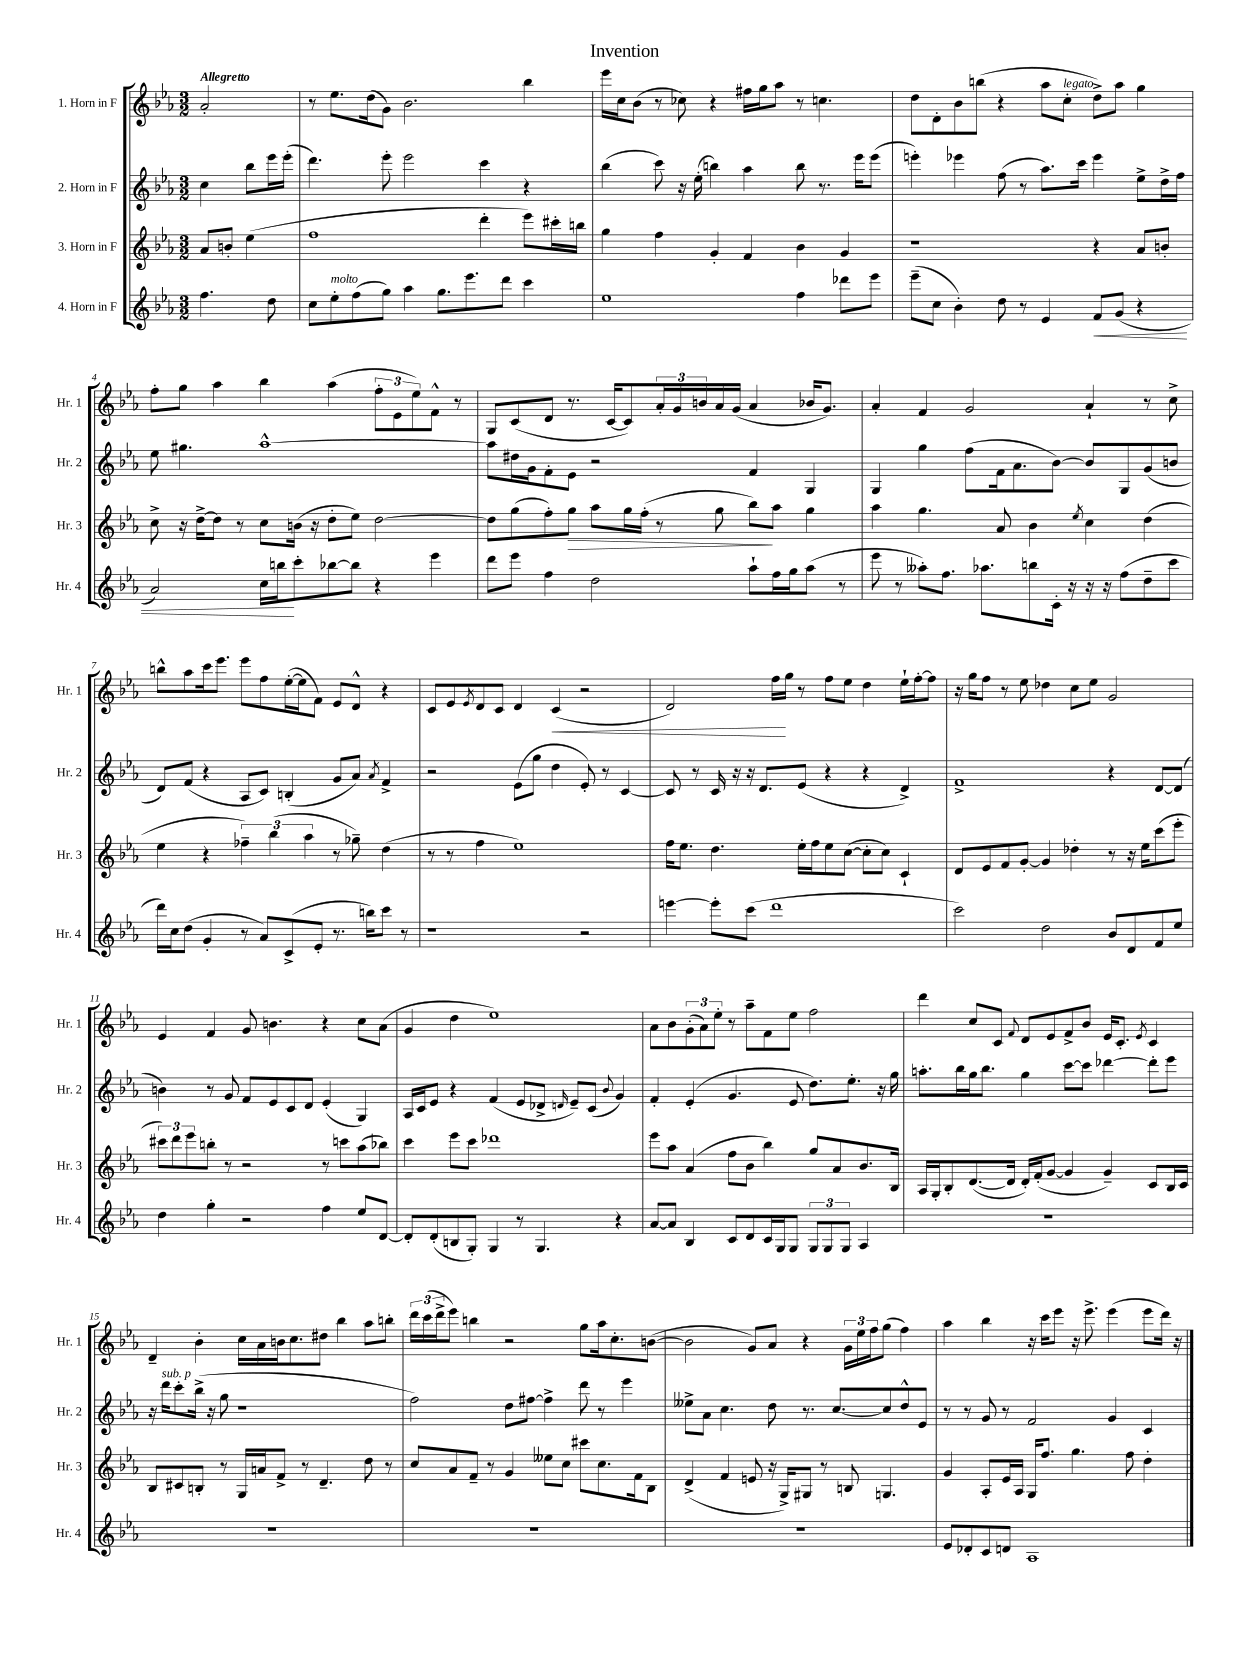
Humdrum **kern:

**kern	**kern	**kern	**kern
*staff4	*staff3	*staff2	*staff1
*clefG2	*clefG2	*clefG2	*clefG2
*k[b-e-a-]	*k[b-e-a-]	*k[b-e-a-]	*k[b-e-a-]
*M3/2	*M3/2	*M3/2	*M3/2
4.ff	8a-	4cc	2a-'
.	8b'	.	.
.	(4ee-	8bb-	.
8dd	.	16eee-	.
.	.	(16eee-'	.
=	=	=	=
8cc	1ff	4.ddd)	8r
8ee-'	.	.	8.ee-
(8ff	.	.	.
.	.	.	(16dd
8gg)	.	8eee-'	8g)
4aa-	.	2eee-	2.b-
8.gg	.	.	.
8.eee-	.	.	.
.	4ddd'	4ccc	.
8ddd	.	.	.
4ccc	8eee-)	4r	4bb-
.	16ccc#'	.	.
.	16bb	.	.
=	=	=	=
1ee-	4gg	(4bb-	16eee-
.	.	.	16cc
.	.	.	(8b-
.	4ff	8ccc)	8r
.	.	16r	8cc-)
.	.	(16ee-'	.
.	4g'	4bb)	4r
.	4f	4aa-	16ff#
.	.	.	16gg
.	.	.	8aa-
4ff	4b-	8bb	8r
.	.	8.r	4.cc
8ddd-	4g	.	.
.	.	16eee-	.
8eee-	.	(8eee-	.
=	=	=	=
(8eee-~	1r	4eee')	8dd
8cc	.	.	8d'
4b-')	.	4eee-	8b-
.	.	.	(8bb
8dd	.	(8ff	4r
8r	.	8r	.
4e-	.	8.aa-)	8aa-
.	.	.	8cc'
.	.	16ccc	.
8f	4r	4eee-	8dd^)
(8g	.	.	8aa-
4r	8a-	8ee-^	4gg
.	8b'	16dd^	.
.	.	16ff	.
=	=	=	=
2a-)	8cc^	8ee-	8ff'
.	16r	4.gg#	8gg
.	[16dd^	.	.
.	8dd]	.	4aa-
.	8r	.	.
16cc	8cc	[1aa-^^	4bb-
16bb	.	.	.
8ccc'	(16b	.	.
.	16r	.	.
[8bb-	8dd'	.	(4aa-
8bb-]	8ee-)	.	.
4r	[2dd	.	12ff'
.	.	.	12e-
.	.	.	12ee-)
4eee-	.	.	8f^^
.	.	.	8r
=	=	=	=
8ddd	8dd]	8aa-]	8G
8eee-	(8gg	16dd#	(8c
.	.	16g	.
4ff	8ff')	8f'	8d
.	8gg	8e-	8.r
2dd	8aa-	2r	.
.	.	.	[16c
.	16gg	.	8c])
.	(16ff'	.	.
.	8r	.	24a-'
.	.	.	24g
.	.	.	24b
.	8gg	.	16a-
.	.	.	(16g
8aa-`	8bb-)	4f	4a-
16ff	8aa-	.	.
16gg	.	.	.
(8aa-	4gg	4G	16b-
.	.	.	8.g)
8r	.	.	.
=	=	=	=
8eee-	4aa-	4G	4a-'
8r	.	.	.
8aa--')	4.gg	4gg	4f
8.ff	.	.	.
.	.	(8ff	2g
8.aa-	.	.	.
.	8a-	16f	.
.	.	8.a-	.
8bb	4b-	.	.
16c'	.	[8b-)	.
16r	.	.	.
.	8qee-	.	.
16r	4cc	8b-]	4a-`
16r	.	.	.
(8ff	.	8G	.
8dd~	(4dd	(8g	8r
8ccc	.	8b	8cc^
=	=	=	=
16ddd)	4ee-	8d)	8bb^^
16cc	.	.	.
(8dd	.	(8f	8aa-
4g'	4r	4r	16ccc
.	.	.	8.eee-
8r	6ff-~)	8A-	8eee-
8a-)	.	8c)	8ff
.	(6bb-	.	.
(8c^	.	(4B'	([16ee-'
.	.	.	16ee-]
.	6aa-	.	.
8e-'	.	.	8f)
8.r	8r	8g	8e-
.	8gg-~)	8a-)	8d^^
16bb)	.	.	.
.	.	8qa-	.
8ccc	(4dd	4f^	4r
8r	.	.	.
=	=	=	=
1r	8r	2r	8c
.	8r	.	8e-
.	.	.	8qe-
.	4ff	.	8d
.	.	.	8c
.	1ee-)	(8e-	4d
.	.	8gg	.
.	.	4dd	(4c
2r	.	8e-')	2r
.	.	8r	.
.	.	[4c	.
=	=	=	=
[4eee	16ff	8c]	2d)
.	8.ee-	.	.
.	.	8r	.
8eee']	4.dd	16c	.
.	.	16r	.
(8ccc	.	16r	.
.	.	8.d	.
1ddd	.	.	16ff
.	.	.	16gg
.	16ee-'	(8e-	8r
.	16ff	.	.
.	8ee-	4r	8ff
.	([8cc	.	8ee-
.	8cc']	4r	4dd
.	8cc)	.	.
.	4c`	4d^)	16ee-`
.	.	.	[16ff'
.	.	.	8ff]
=	=	=	=
2ccc)	8d	1f^	16r
.	.	.	16gg
.	8e-	.	8ff
.	8f	.	8r
.	[8g'	.	8ee-
2dd	4g]	.	4dd-
.	4dd-'	.	8cc
.	.	.	8ee-
8b-	8r	4r	2g
8d	16r	.	.
.	16ee-	.	.
8f	(8ccc	[8d	.
8ee-	8eee-'	(8d]	.
=	=	=	=
4dd	12ccc#)	4b)	4e-
.	12ddd	.	.
.	12eee-	.	.
4gg'	8bb'	8r	4f
.	8r	8g	.
2r	2r	8f	8g
.	.	8e-	4.b
.	.	8c	.
.	.	8d	.
4ff	8r	(4e-'	4r
.	8ccc	.	.
8ee-	(8aa-	4G)	8cc
[8d	8bb-)	.	(8a-
=	=	=	=
8d']	4ccc	16A-	4g
.	.	16c	.
(8d'	.	8e-	.
8B	8eee-	4r	4dd
8G')	8ccc	.	.
4G	1ddd-	(4f	1ee-)
8r	.	8e-	.
4.G	.	8d-^	.
.	.	16qqd	.
.	.	8e-~)	.
.	.	(8c	.
.	.	8qqb-	.
4r	.	4g)	.
=	=	=	=
[8a-	8eee-	4f'	8a-
8a-]	8aa-	.	8b-
4B-	(4a-	(4e-'	(12g'
.	.	.	12a-)
.	.	.	12ee-'
8c	8ff	4.g	8r
8d	8b-	.	8aa-~
16c	4bb-)	.	8f
16G	.	.	.
8G	.	8e-	8ee-
12G	8gg	8.dd)	2ff
12G	.	.	.
.	8a-	.	.
12G	.	.	.
.	.	8.ee-'	.
4A-	8.b-	.	.
.	.	16r	.
.	16B-	16gg	.
=	=	=	=
1.r	16A-	8.aa'	4ddd
.	16G'	.	.
.	8B-'	.	.
.	.	16bb-	.
.	([8.d	16gg	8cc
.	.	8.bb-	.
.	.	.	8c
.	16d]	.	.
.	.	.	8qqf
.	16d')	4gg	8d
.	(16f'	.	.
.	[8g	.	8e-
.	4g]	[8ccc	8f^
.	.	8ccc]	8b-
.	4g~)	[4ddd-	16e-
.	.	.	8.c'
.	.	.	8qe-
.	8c	8ddd-']	4c
.	16B-	8eee-	.
.	16c	.	.
=	=	=	=
1.r	8B-	16r	4d~
.	.	16ddd	.
.	8c#	8ccc'	.
.	8B'	(16bb-^	4b-'
.	.	16r	.
.	8r	8gg	.
.	16G	1r	16cc
.	16a	.	16a-
.	8f^	.	16b
.	.	.	8.cc
.	8r	.	.
.	4.d~	.	8dd#
.	.	.	4bb-
.	8dd	.	8aa-
.	8r	.	8bb'
=	=	=	=
1.r	8cc	2ff)	24ddd
.	.	.	(24ccc
.	.	.	24ddd^
.	8a-	.	8eee-)
.	8f~	.	4bb
.	8r	.	.
.	4g	8dd	2r
.	.	[8ff#	.
.	8ee--	4ff#^]	.
.	8cc	.	.
.	8ccc#	8ddd	8gg
.	8.cc	8r	16aa-
.	.	.	8.cc'
.	.	4eee-	.
.	16f	.	.
.	8B-	.	([8b
=	=	=	=
1.r	(4d^	8ee--^	2b]
.	.	8a-	.
.	4f	4.cc	.
.	8e	.	8g)
.	16r	8dd	8a-
.	16G^)	.	.
.	8G#	8.r	4r
.	8r	.	.
.	.	[8.cc	.
.	8B	.	24g
.	.	.	24ee-
.	.	.	24ff
.	4.G	8cc]	(8gg
.	.	8dd^^	4ff)
.	.	8e-	.
=	=	=	=
8e-	4g	8r	4aa-
8d-'	.	8r	.
8c	8A-'	8g	4bb-
8d	16e-	8r	.
.	16A-	.	.
1A-	16G	2f	16r
.	8.ff	.	16ccc
.	.	.	8eee-
.	4.gg	.	16r
.	.	.	8.eee-^
.	.	4g	(4eee-
.	8ff	.	.
.	4dd'	4c	8eee-
.	.	.	16ddd)
.	.	.	16r
==	==	==	==
*-	*-	*-	*-
